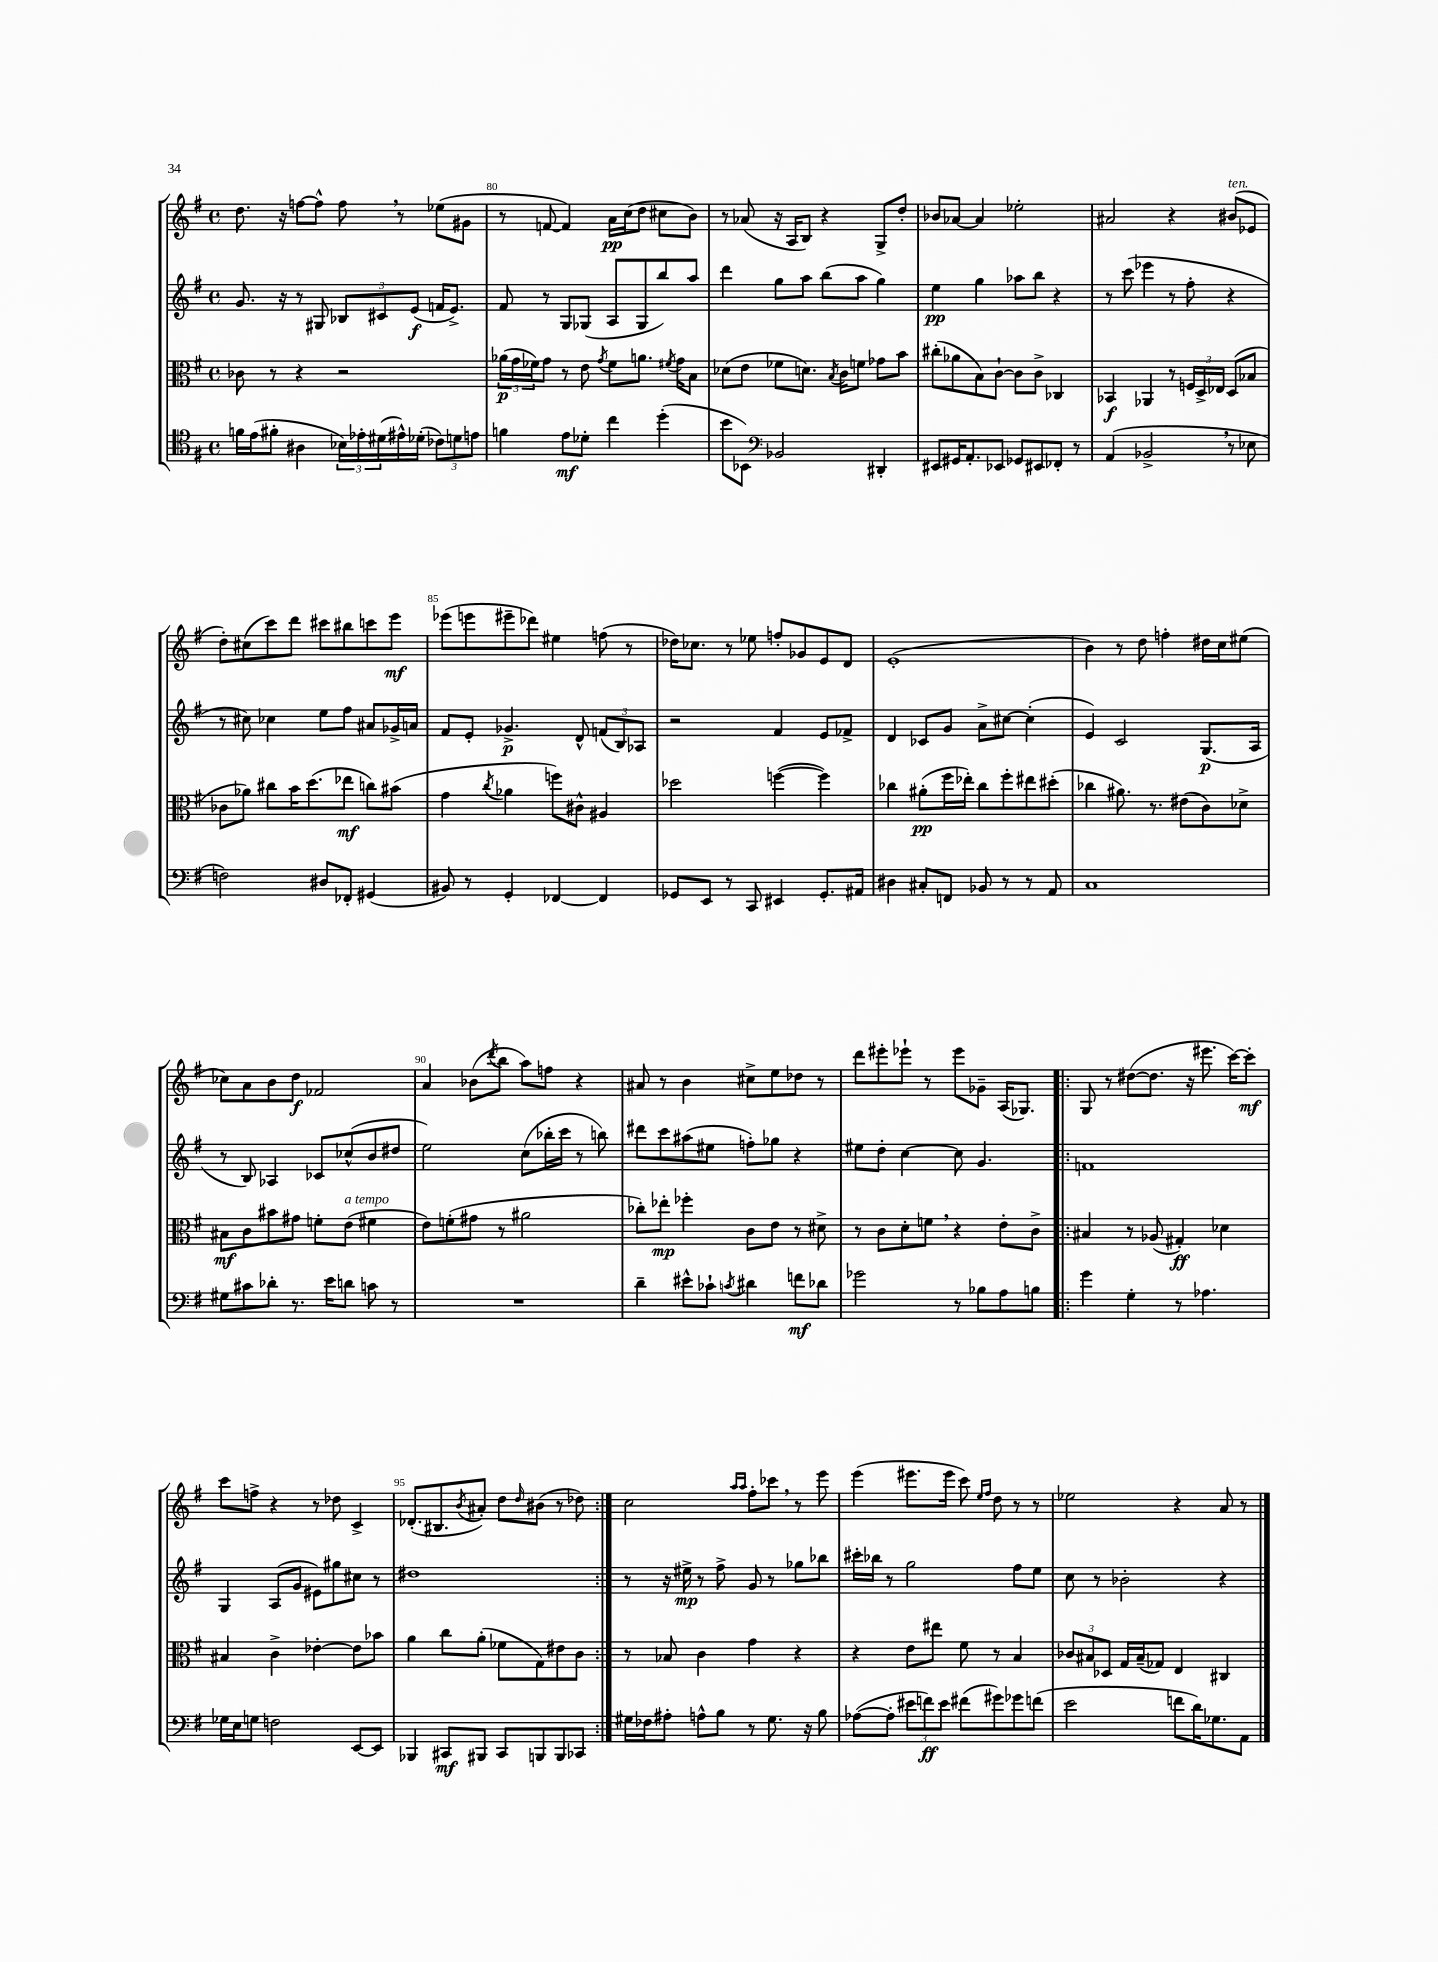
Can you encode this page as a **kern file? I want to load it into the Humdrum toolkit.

**kern	**kern	**kern	**kern
*staff4	*staff3	*staff2	*staff1
*clefC4	*clefC3	*clefG2	*clefG2
*k[f#]	*k[f#]	*k[f#]	*k[f#]
*M4/4	*M4/4	*M4/4	*M4/4
*met(c)	*met(c)	*met(c)	*met(c)
16f\LL	8c-\	8.g/	8.dd\
(16e\J	.	.	.
8f#'\J	8r	.	.
.	.	16r	16r
4A#\	4r	8r	[8ff\L
.	.	8G#/	8ff^^\]J
24B-\LL)	2r	12B-/L	8ff\
24e-'\	.	.	.
(24d#\	.	12c#/	.
16e#^^\)	.	.	8r
.	.	(12e/J	.
(16d-'\JJ	.	.	.
12c-\L)	.	16f/LK	(8ee-\L
.	.	8.e^/J)	.
12d\	.	.	.
.	.	.	8g#\J
12e\J	.	.	.
=	=	=	=
4f\	(24a-\LL	8f#/	8r
.	24g\	.	.
.	24f-\J)	.	.
.	8g\J	8r	[8f/
8e\L	8r	8G/L	4f/])
8d-'\J	8e\	(8G-/J	.
.	8qg/	.	.
4cc\	8f-\L	8A/L	16a\LL
.	.	.	(16cc\J
.	8.a\J	8G-/	8dd\J
(4dd'\	.	8bb/)	8cc#\L
.	8qf#/	.	.
.	16g\LK	.	.
.	8B\J	8aa/J	8b\J)
=	=	=	=
8b\L	(8d-\L	4ddd\	8r
8BB-\J)	8e\J	.	(8a-/
*clefF4	*	*	*
2BB-/	8f-\L	8gg\L	16r
.	.	.	16A/LK
.	8.d\J)	8aa\J	8B/J)
.	.	(8bb\L	4r
.	8qB/	.	.
.	16c\LK	.	.
.	8f\J	8aa\J	.
4DD#'/	8g-\L	4gg\)	8G^/L
.	8b\J	.	8dd'/J
=	=	=	=
8EE#/L	(8cc#'\L	4ee\	8b-/L
16GG#/K	8a-\	.	[8a-/J
8.AA'/	.	.	.
.	8B\)	4gg\	4a-/]
8EE-/J	[8c`\J	.	.
8GG-/L	8c\]L	8aa-\L	2ee-'\
8EE#/	8c^\J	8bb\J	.
8FF-'/J	4C-/	4r	.
8r	.	.	.
=	=	=	=
(4AA/	4BB-/	8r	2a#/
.	.	(8ccc\	.
2BB-^/	4AA-/	4eee-\	.
.	8r	8r	4r
.	24F/LL	8ff#'\	.
.	24D^/	.	.
.	24E-/JJ	.	.
8r	(8D/L	4r	(8b#/L
8E-\	8B-/J	.	8e-/J
=	=	=	=
2F\)	8c-\L	8r	8dd'\L)
.	8a-\J)	8cc#\)	(8cc#\
.	8cc#\L	4cc-\	8ccc\)
.	16b\K	.	8ddd\J
.	(8.dd\	.	.
8D#/L	.	8ee\L	8ccc#\L
8FF-'/J	8ee-\J	8ff#\J	8bb#\
(4GG#/	8cc\L)	8a#/L	8ccc\
.	(8b#\J	16g-^/L	8eee\J
.	.	16a/JJ	.
=	=	=	=
8BB#/)	4g\	8f#/L	(8eee-\L
8r	.	8e'/J	8eee\
.	8qcc/	.	.
4GG'/	4a-\	4.g-^/	8eee#~\
.	.	.	8ddd-\J)
[4FF-/	8ff\L)	.	4ee#\
.	8c#^^\J	8d^^/	.
4FF-/]	4A#/	(12f/L	(8ff\
.	.	12B/)	.
.	.	.	8r
.	.	12A-/J	.
=	=	=	=
8GG-/L	2dd-\	2r	16dd-\LK)
.	.	.	8.cc-\J
8EE/J	.	.	.
8r	.	.	8r
8CC/	.	.	8ee-\
4EE#/	([4ff\	4f#/	8ff'/L
.	.	.	8g-/
8.GG-'/L	4ff\])	8e/L	8e/
.	.	8f-^/J	8d/J
16AA#/Jk	.	.	.
=	=	=	=
4D#\	4cc-\	4d/	(1e'
8C#'/L	(8a#'\L	8c-/L	.
8FF/J	16ff#\L	8g/J	.
.	16ee-'\JJ)	.	.
8BB-/	8cc-\L	8a^\L	.
8r	8ff#'\	[8cc#\J	.
8r	8ee#\	(4cc#'\]	.
8AA/	(8dd#'\J	.	.
=	=	=	=
1C	4cc-\	4e/)	4b\)
.	8.a#\)	2c/	8r
.	.	.	8dd\
.	8.r	.	.
.	.	.	4ff'\
.	(8e#\L	.	.
.	8c\)	(8.G/L	16dd#\LL
.	.	.	16cc\J
.	8d-^\J	.	(8ee#\J
.	.	16A/Jk	.
=	=	=	=
8G#\L	8B#\L	8r	8cc-\L)
8c#\	8c\	8B/)	8a\
8d-'\J	8b#\	4A-/	8b\
8.r	8g#\J	.	8dd\J
.	8f'\L	8c-/L	2f-/
16e\LK	.	.	.
8d\J	(8e\J	(8cc-^^/	.
8c\	4f#\	8b/	.
8r	.	8dd#/J	.
=	=	=	=
1r	8e\L)	2ee\)	4a/
.	(8f'\	.	.
.	8g#\J	.	(8b-\L
.	.	.	8qddd/
.	8r	.	8bb\J
.	2a#\	(8cc\L	8aa\L)
.	.	16bb-'\L	8ff\J
.	.	16ccc\JJ	.
.	.	8r	4r
.	.	8bb\)	.
=	=	=	=
4d~\	8cc-'\L)	8ddd#\L	8a#/
.	8ee-'\J	8ccc\	8r
8e#^^\L	4ff-'\	(8aa#\	4b\
8c-`\J	.	8ee#\J	.
8qc/	.	.	.
4d#\	8c\L	8ff'\L)	8cc#^\L
.	8e\J	8gg-\J	8ee\
8f\L	8r	4r	8dd-\J
8d-\J	8d#^\	.	8r
=	=	=	=
2g-\	8r	8ee#\L	8ddd\L
.	8c\L	8dd'\J	8eee#'\
.	8d'\	[4cc\	8eee-`\J
.	8f\J	.	8r
8r	4r	8cc\]	8eee-\L
8B-\L	.	4.g/	8g-~\J
8A\	8e'\L	.	(16A/LK
.	.	.	8.G-/J)
8B\J	8c^\J	.	.
=!|:	=!|:	=!|:	=!|:
4g\	4B#/	1f	8G/
.	.	.	8r
4G'\	8r	.	([8dd#\L
.	(8A-/	.	8.dd#\]J
8r	4G#'/)	.	.
.	.	.	16r
4.A-\	.	.	8.eee#\
.	4d-\	.	.
.	.	.	[16ccc\LK)
.	.	.	8ccc'\]J
=	=	=	=
16G-\LL	4B#/	4G/	8ccc\L
16E\J	.	.	.
8G\J	.	.	8ff^\J
2F\	4c^\	(8A/L	4r
.	.	8g/J	.
.	[4e-'\	8e#\L)	8r
.	.	8gg#\	8dd-\
[8EE/L	8e-\]L	8cc#\J	4c^/
8EE/]J	8b-\J	8r	.
=	=	=	=
4BBB-/	4a\	1dd#	(8.d-'/L
.	.	.	8.B#/
8CC#/L	8cc\L	.	.
.	.	.	8qb/
8BBB#/J	(8a'\J	.	8a#'/J)
8CC#/L	8f-\L	.	8dd\L
.	.	.	16qqdd/
8BBB/	8G\)	.	(8b#\J
8BBB/	8e#\	.	8r
8CC-/J	8c\J	.	8dd-\)
=:|!	=:|!	=:|!	=:|!
16G#\LL	8r	8r	2cc\
16F-\J	.	.	.
8A#'\J	8B-/	16r	.
.	.	16ee#^\	.
8A^^\L	4c\	8r	.
8B\J	.	8ff#^\	.
.	.	.	16qqaa/LL
.	.	.	16qqaa/JJ
8r	4g\	8g/	8ff#'\L
8.G#\	.	8r	8ccc-\J
.	4r	8gg-\L	8r
16r	.	.	.
8B\	.	8bb-\J	8eee\
=	=	=	=
([8A-\L	4r	16ccc#'\LL	(4eee\
.	.	16bb-\JJ	.
8A-'\]J	.	8r	.
12e#\L	8e\L	2gg\	8.eee#\L
12f\)	.	.	.
.	8ee#\J	.	.
12e#\J	.	.	.
.	.	.	16eee#\Jk
(8f#\L	8f#\	.	8ccc\)
.	.	.	16qqee/LL
.	.	.	16qqff#/JJ
8g#\)	8r	.	8dd\
8g-\	4B/	8ff#\L	8r
(8f\J	.	8ee\J	8r
=	=	=	=
2e\	12c-/L	8cc\	2ee-\
.	12B#/	.	.
.	.	8r	.
.	12D-/J	.	.
.	16G/LL	2b-'\	.
.	(16B#~/J	.	.
.	8G-/J)	.	.
8f\L	4E/	.	4r
16d\K)	.	.	.
8.G-\	.	.	.
.	4C#/	4r	8a/
8AA\J	.	.	8r
==	==	==	==
*-	*-	*-	*-
